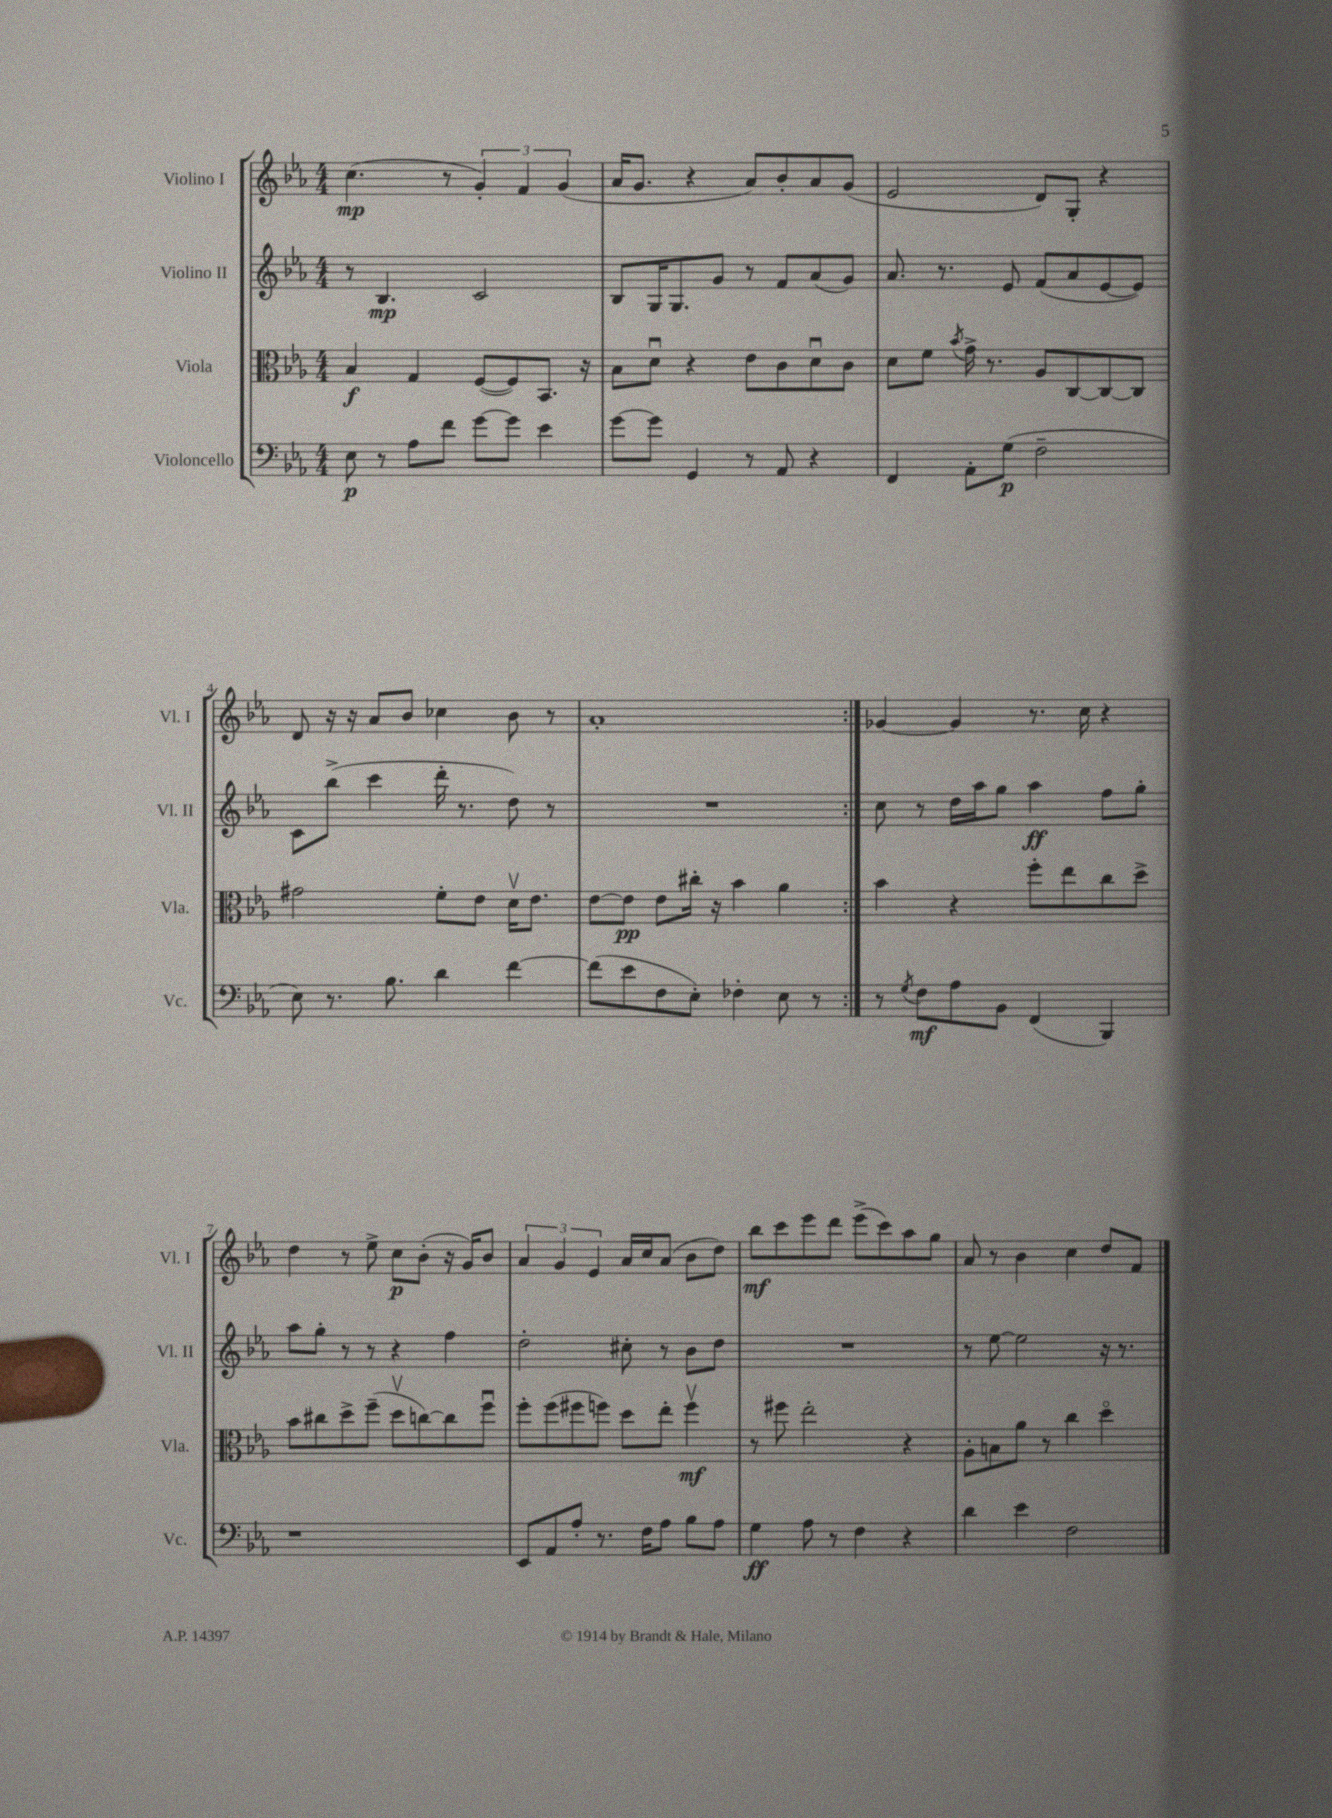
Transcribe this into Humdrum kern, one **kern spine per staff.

**kern	**kern	**kern	**kern
*staff4	*staff3	*staff2	*staff1
*clefF4	*clefC3	*clefG2	*clefG2
*k[b-e-a-]	*k[b-e-a-]	*k[b-e-a-]	*k[b-e-a-]
*M4/4	*M4/4	*M4/4	*M4/4
8E-	4B-	8r	(4.cc
8r	.	4.B-	.
8A-	4G	.	.
8f	.	.	8r
[8g	([8F	2c	6g')
8g]	8F])	.	.
.	.	.	6f
4e-	8.BB-	.	.
.	.	.	(6g
.	16r	.	.
=	=	=	=
[8g	8B-	8B-	16a-
.	.	.	8.g
8g]	8du	16G	.
.	.	8.G	.
4GG	4r	.	4r
.	.	8g	.
8r	8e-	8r	8a-)
8AA-	8c	8f	8b-'
4r	8du	(8a-	8a-
.	8c	8g)	(8g
=	=	=	=
4FF	8d	8.a-	2e-
.	8f	.	.
.	.	8.r	.
.	8qb-	.	.
8AA-'	16g^	.	.
.	8.r	.	.
(8G	.	8e-	.
2F~	8A-	(8f	8d)
.	[8C	8a-	8G'
.	8C_	[8e-	4r
.	8C]	8e-])	.
=	=	=	=
8E-)	2g#	8c	8d
8.r	.	(8bb-^	16r
.	.	.	16r
.	.	4ccc	8a-
8.B-	.	.	.
.	.	.	8b-
4d	8f'	16ddd'	4cc-
.	.	8.r	.
.	8e-	.	.
[4f	16dv	8dd)	8b-
.	8.e-	.	.
.	.	8r	8r
=	=	=	=
(8f]	[8e-	1r	1a-'
8e-	8e-]	.	.
8F	8e-	.	.
8E-')	16cc#'	.	.
.	16r	.	.
4F-'	4b-	.	.
8E-	4a-	.	.
8r	.	.	.
=:|!	=:|!	=:|!	=:|!
8r	4b-	8cc	[4g-
8qG	.	.	.
8F	.	8r	.
8A-	4r	16dd	4g-]
.	.	16aa-	.
8BB-	.	8gg	.
(4FF	8ff'	4aa-	8.r
.	8ee-	.	.
.	.	.	16cc
4BBB-)	8cc	8ff	4r
.	8dd^	8gg'	.
=	=	=	=
1r	8b-	8aa-	4dd
.	8cc#	8gg'	.
.	8dd^	8r	8r
.	(8ff~	8r	8ee-^
.	8ddv	4r	8cc
.	[8cc)	.	(8b-'
.	8cc]	4ff	16r
.	.	.	16g)
.	8ffu	.	8b-
=	=	=	=
8EE-	8ff'	2dd'	6a-
8AA-	(8ff	.	.
.	.	.	6g
8A-'	8ff#	.	.
.	.	.	6e-
8.r	8ff)	.	.
.	8dd	8cc#'	16a-
16F	.	.	16cc
8A-	8ee-'	8r	(8a-
8B-	4ffv	8b-	8b-
8A-	.	8dd	8dd)
=	=	=	=
4G	8r	1r	8bb-
.	8ff#	.	8ccc
8A-	2ee-'	.	8eee-
8r	.	.	8ddd
4F	.	.	(8eee-^
.	.	.	8ccc)
4r	4r	.	8aa-
.	.	.	8gg
=	=	=	=
4d	8A-'	8r	8a-
.	8B	[8ee-	8r
4e-	8a-	2ee-]	4b-
.	8r	.	.
2F	4cc	.	4cc
.	4ddo	16r	8dd
.	.	8.r	.
.	.	.	8f
==	==	==	==
*-	*-	*-	*-
